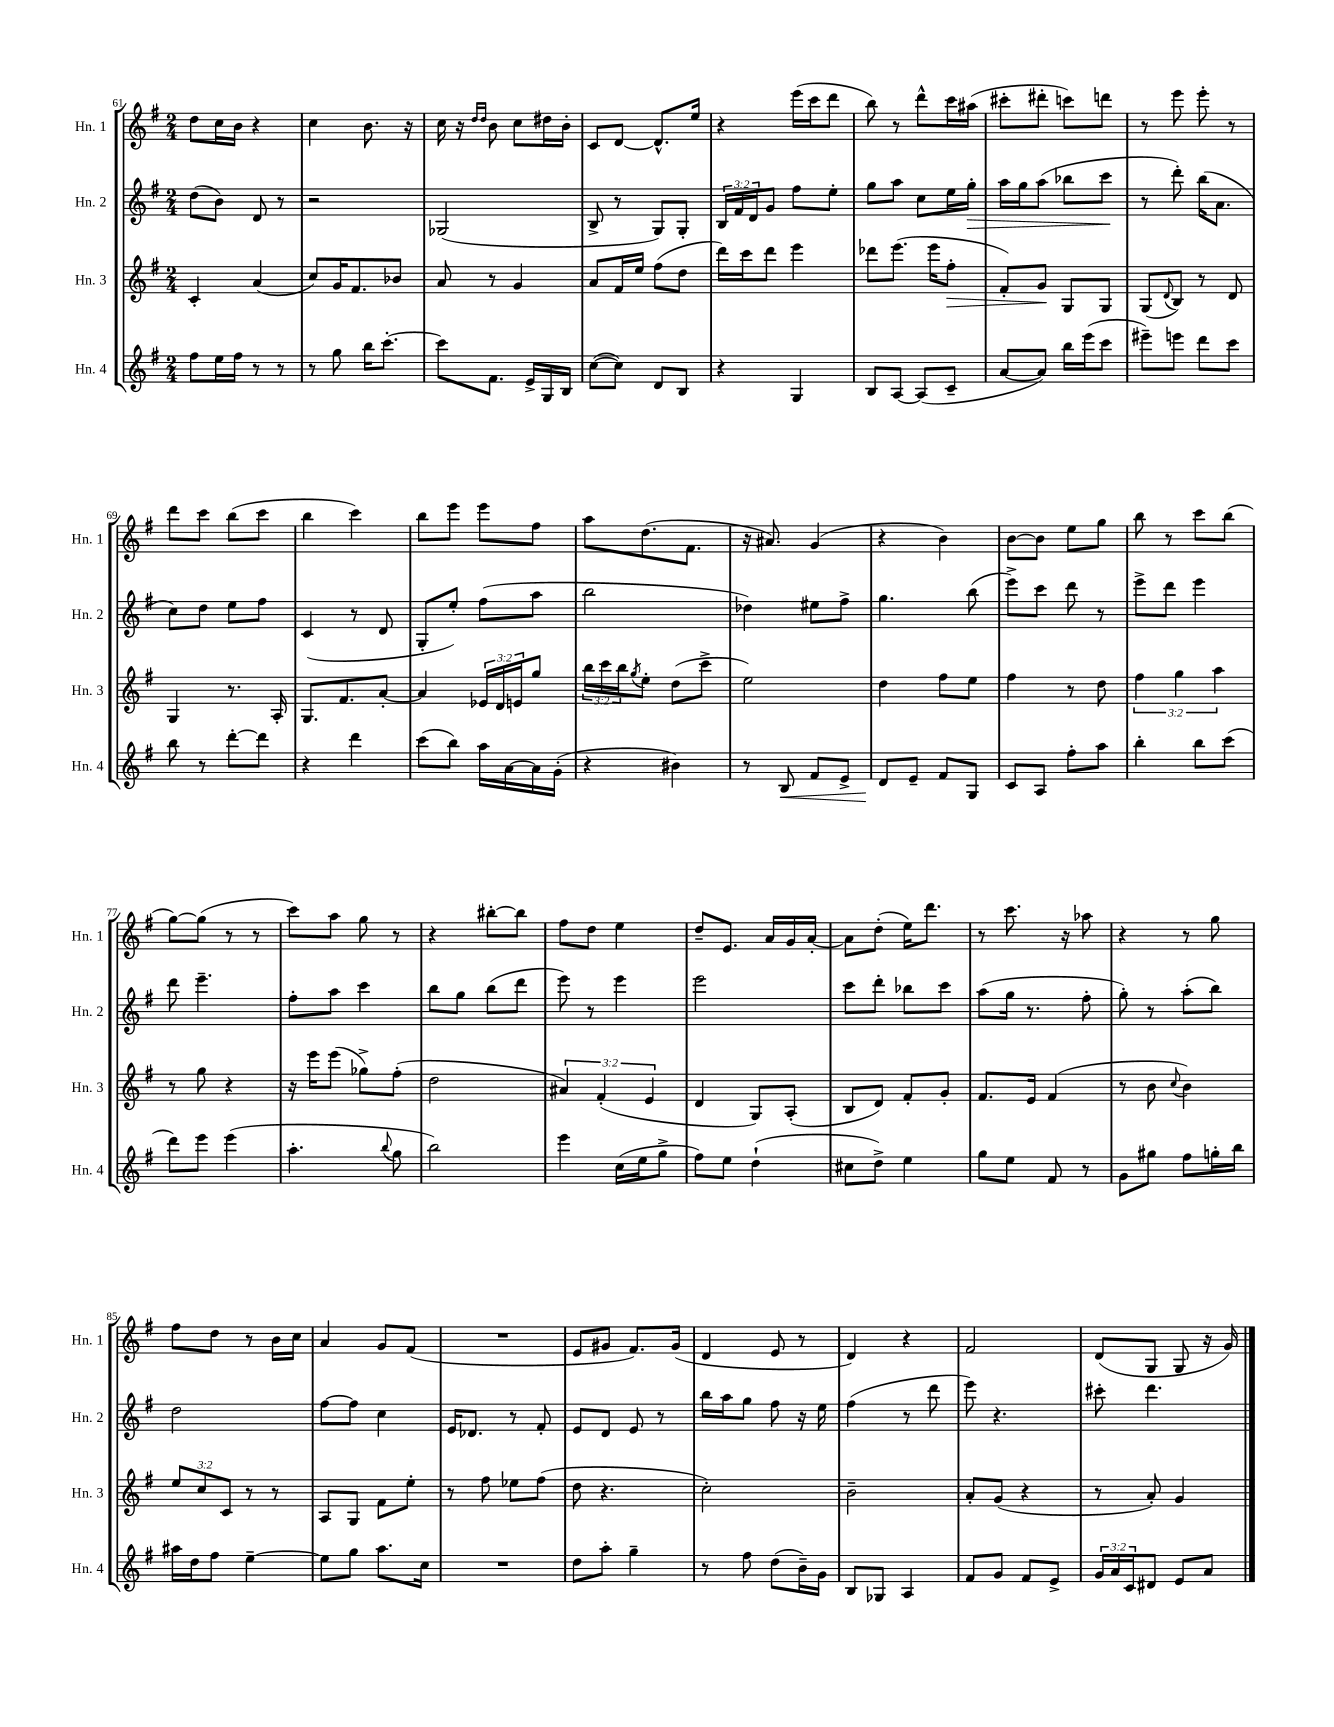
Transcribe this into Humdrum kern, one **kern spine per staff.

**kern	**kern	**kern	**kern
*staff4	*staff3	*staff2	*staff1
*clefG2	*clefG2	*clefG2	*clefG2
*k[f#]	*k[f#]	*k[f#]	*k[f#]
*M2/4	*M2/4	*M2/4	*M2/4
8ff#\L	4c'/	(8dd\L	8dd\L
16ee\L	.	8b\J)	16cc\L
16ff#\JJ	.	.	16b\JJ
8r	(4a/	8d/	4r
8r	.	8r	.
=	=	=	=
8r	8cc/L)	2r	4cc\
8gg\	16g/K	.	.
.	8.f#/	.	.
16bb\LK	.	.	8.b\
[8.ccc'\J	.	.	.
.	8b-/J	.	.
.	.	.	16r
=	=	=	=
8ccc\]L	8a/	(2G-/	16cc\
.	.	.	16r
.	.	.	16qqdd/LL
.	.	.	16qqdd/JJ
8.f#\J	8r	.	8b\
.	4g/	.	8cc\L
16e^/LL	.	.	.
16G/	.	.	16dd#\L
16B/JJ	.	.	16b'\JJ
=	=	=	=
([8cc\L	8a/L	8B^/	8c/L
8cc\]J)	16f#/L	8r	[8d/J
.	16ee/JJ	.	.
8d/L	(8ff#\L	8G/L)	8.d^^/]L
8B/J	8dd\J	8G'/J	.
.	.	.	16ee/Jk
=	=	=	=
4r	16ddd\LL)	24B/LL	4r
.	.	24f#/	.
.	16ccc\J	.	.
.	.	24d/J	.
.	8ddd\J	8g/J	.
4G/	4eee\	8ff#\L	(16eee\LL
.	.	.	16ccc\J
.	.	8ee'\J	8ddd\J
=	=	=	=
8B/L	8ddd-\L	8gg\L	8bb\)
[8A/J	(8.eee\J	8aa\J	8r
(8A/]L	.	8cc\L	8ddd^^\L
.	16eee\LK	.	.
8c~/J	8ff#'\J	16ee\L	16ccc\L
.	.	16gg'\JJ	(16aa#\JJ
=	=	=	=
[8a/L	8f#'/L)	16aa\LL	8ccc#'\L
.	.	16gg\J	.
8a/]J)	8g/J	(8aa\J	8ddd#'\J
16bb\LL	8G/L	8bb-\L	8ccc\L)
(16eee\J	.	.	.
8ccc\J	8G/J	8ccc\J	8ddd\J
=	=	=	=
8eee#~\L)	(8G/L	8r	8r
.	8qqd/	.	.
8eee\J	8B/J)	8ddd'\)	8eee\
8ddd\L	8r	(16bb\LK	8eee'\
.	.	8.a\J	.
8ccc\J	8d/	.	8r
=	=	=	=
8bb\	4G/	8cc\L)	8ddd\L
8r	.	8dd\J	8ccc\J
[8ddd'\L	8.r	8ee\L	(8bb\L
8ddd\]J	.	8ff#\J	8ccc\J
.	16A'/	.	.
=	=	=	=
4r	8.G/L	(4c/	4bb\
.	8.f#/	.	.
4ddd\	.	8r	4ccc\)
.	[8a'/J	8d/	.
=	=	=	=
(8ccc\L	4a/]	8G'/L	8bb\L
8bb\J)	.	8ee'/J)	8eee\J
16aa\LL	24e-/LL	(8ff#\L	8eee\L
.	24d/	.	.
[16a\	.	.	.
.	24e/J	.	.
16a\]	8gg/J	8aa\J	8ff#\J
(16g'\JJ	.	.	.
=	=	=	=
4r	24bb\LL	2bb\	8aa\L
.	24ccc\	.	.
.	24bb\J	.	.
.	8qgg/	.	.
.	8ee'\J	.	(8.dd\
4b#\)	(8dd\L	.	.
.	.	.	8.f#\J
.	8ccc^\J	.	.
=	=	=	=
8r	2ee\)	4dd-\)	16r
.	.	.	8.a#/)
8B/	.	.	.
8f#/L	.	8ee#\L	(4g/
8e^/J	.	8ff#^\J	.
=	=	=	=
8d/L	4dd\	4.gg\	4r
8e~/J	.	.	.
8f#/L	8ff#\L	.	4b\)
8G/J	8ee\J	(8bb\	.
=	=	=	=
8c/L	4ff#\	8eee^\L)	[8b\L
8A/J	.	8ccc\J	8b\]J
8ff#'\L	8r	8ddd\	8ee\L
8aa\J	8dd\	8r	8gg\J
=	=	=	=
4bb'\	6ff#\	8eee^\L	8bb\
.	.	8ddd\J	8r
.	6gg\	.	.
8bb\L	.	4eee\	8ccc\L
.	6aa\	.	.
(8ccc\J	.	.	(8bb\J
=	=	=	=
8ddd\L)	8r	8ddd\	[8gg\L)
8eee\J	8gg\	4.eee~\	(8gg\]J
(4eee\	4r	.	8r
.	.	.	8r
=	=	=	=
4.aa'\	16r	8ff#'\L	8ccc\L)
.	16eee\LK	.	.
.	(8eee\J	8aa\J	8aa\J
.	8gg-^\L)	4ccc\	8gg\
8qqbb/	.	.	.
8gg\	(8ff#'\J	.	8r
=	=	=	=
2bb\)	2dd\	8bb\L	4r
.	.	8gg\J	.
.	.	(8bb\L	[8bb#'\L
.	.	8ddd\J	8bb#\]J
=	=	=	=
4eee\	6a#/)	8eee\)	8ff#\L
.	.	8r	8dd\J
.	(6f#'/	.	.
(16cc\LL	.	4eee\	4ee\
16ee\J	.	.	.
.	6e/	.	.
8gg^\J	.	.	.
=	=	=	=
8ff#\L)	4d/	2eee\	8dd~/L
8ee\J	.	.	8.e/J
(4dd`\	8G/L)	.	.
.	.	.	16a/LL
.	(8A'/J	.	16g/
.	.	.	[16a'/JJ
=	=	=	=
8cc#\L	8B/L	8ccc\L	8a\]L
8dd^\J)	8d/J)	8ddd'\J	(8dd'\J
4ee\	8f#'/L	8bb-\L	16ee\LK)
.	.	.	8.ddd\J
.	8g'/J	8ccc\J	.
=	=	=	=
8gg\L	8.f#/L	(8aa\L	8r
8ee\J	.	16gg\Jk	8.ccc\
.	16e/Jk	8.r	.
8f#/	(4f#/	.	.
.	.	.	16r
8r	.	8ff#'\	8aa-\
=	=	=	=
8g\L	8r	8gg'\)	4r
8gg#\J	8b\	8r	.
.	8qqcc/	.	.
8ff#\L	4b\)	(8aa'\L	8r
16gg'\L	.	8bb\J)	8gg\
16bb\JJ	.	.	.
=	=	=	=
16aa#\LL	12ee/L	2dd\	8ff#\L
16dd\J	.	.	.
.	12cc/	.	.
8ff#\J	.	.	8dd\J
.	12c/J	.	.
[4ee~\	8r	.	8r
.	8r	.	16b\LL
.	.	.	16cc\JJ
=	=	=	=
8ee\]L	8A/L	[8ff#\L	4a/
8gg\J	8G/J	8ff#\]J	.
8.aa\L	8f#\L	4cc\	8g/L
.	8ee'\J	.	(8f#/J
16cc\Jk	.	.	.
=	=	=	=
2r	8r	16e/LK	2r
.	.	8.d-/J	.
.	8ff#\	.	.
.	8ee-\L	8r	.
.	(8ff#\J	8f#'/	.
=	=	=	=
8dd\L	8dd\	8e/L	8e/L
8aa'\J	4.r	8d/J	8g#/J
4gg~\	.	8e/	8.f#/L)
.	.	8r	.
.	.	.	(16g#/Jk
=	=	=	=
8r	2cc'\)	16bb\LL	4d/
.	.	16aa\J	.
8ff#\	.	8gg\J	.
(8dd\L	.	8ff#\	8e/
16b~\L)	.	16r	8r
16g\JJ	.	16ee\	.
=	=	=	=
8B/L	2b~\	(4ff#\	4d/)
8G-/J	.	.	.
4A/	.	8r	4r
.	.	8ddd\	.
=	=	=	=
8f#/L	8a'/L	8eee\)	2f#/
8g/J	(8g/J	4.r	.
8f#/L	4r	.	.
8e^/J	.	.	.
=	=	=	=
24g/LL	8r	8ccc#'\	(8d/L
24a/	.	.	.
24c/J	.	.	.
8d#/J	8a'/)	4.ddd\	8G/J
8e/L	4g/	.	8G/
8a/J	.	.	16r
.	.	.	16g/)
==	==	==	==
*-	*-	*-	*-
